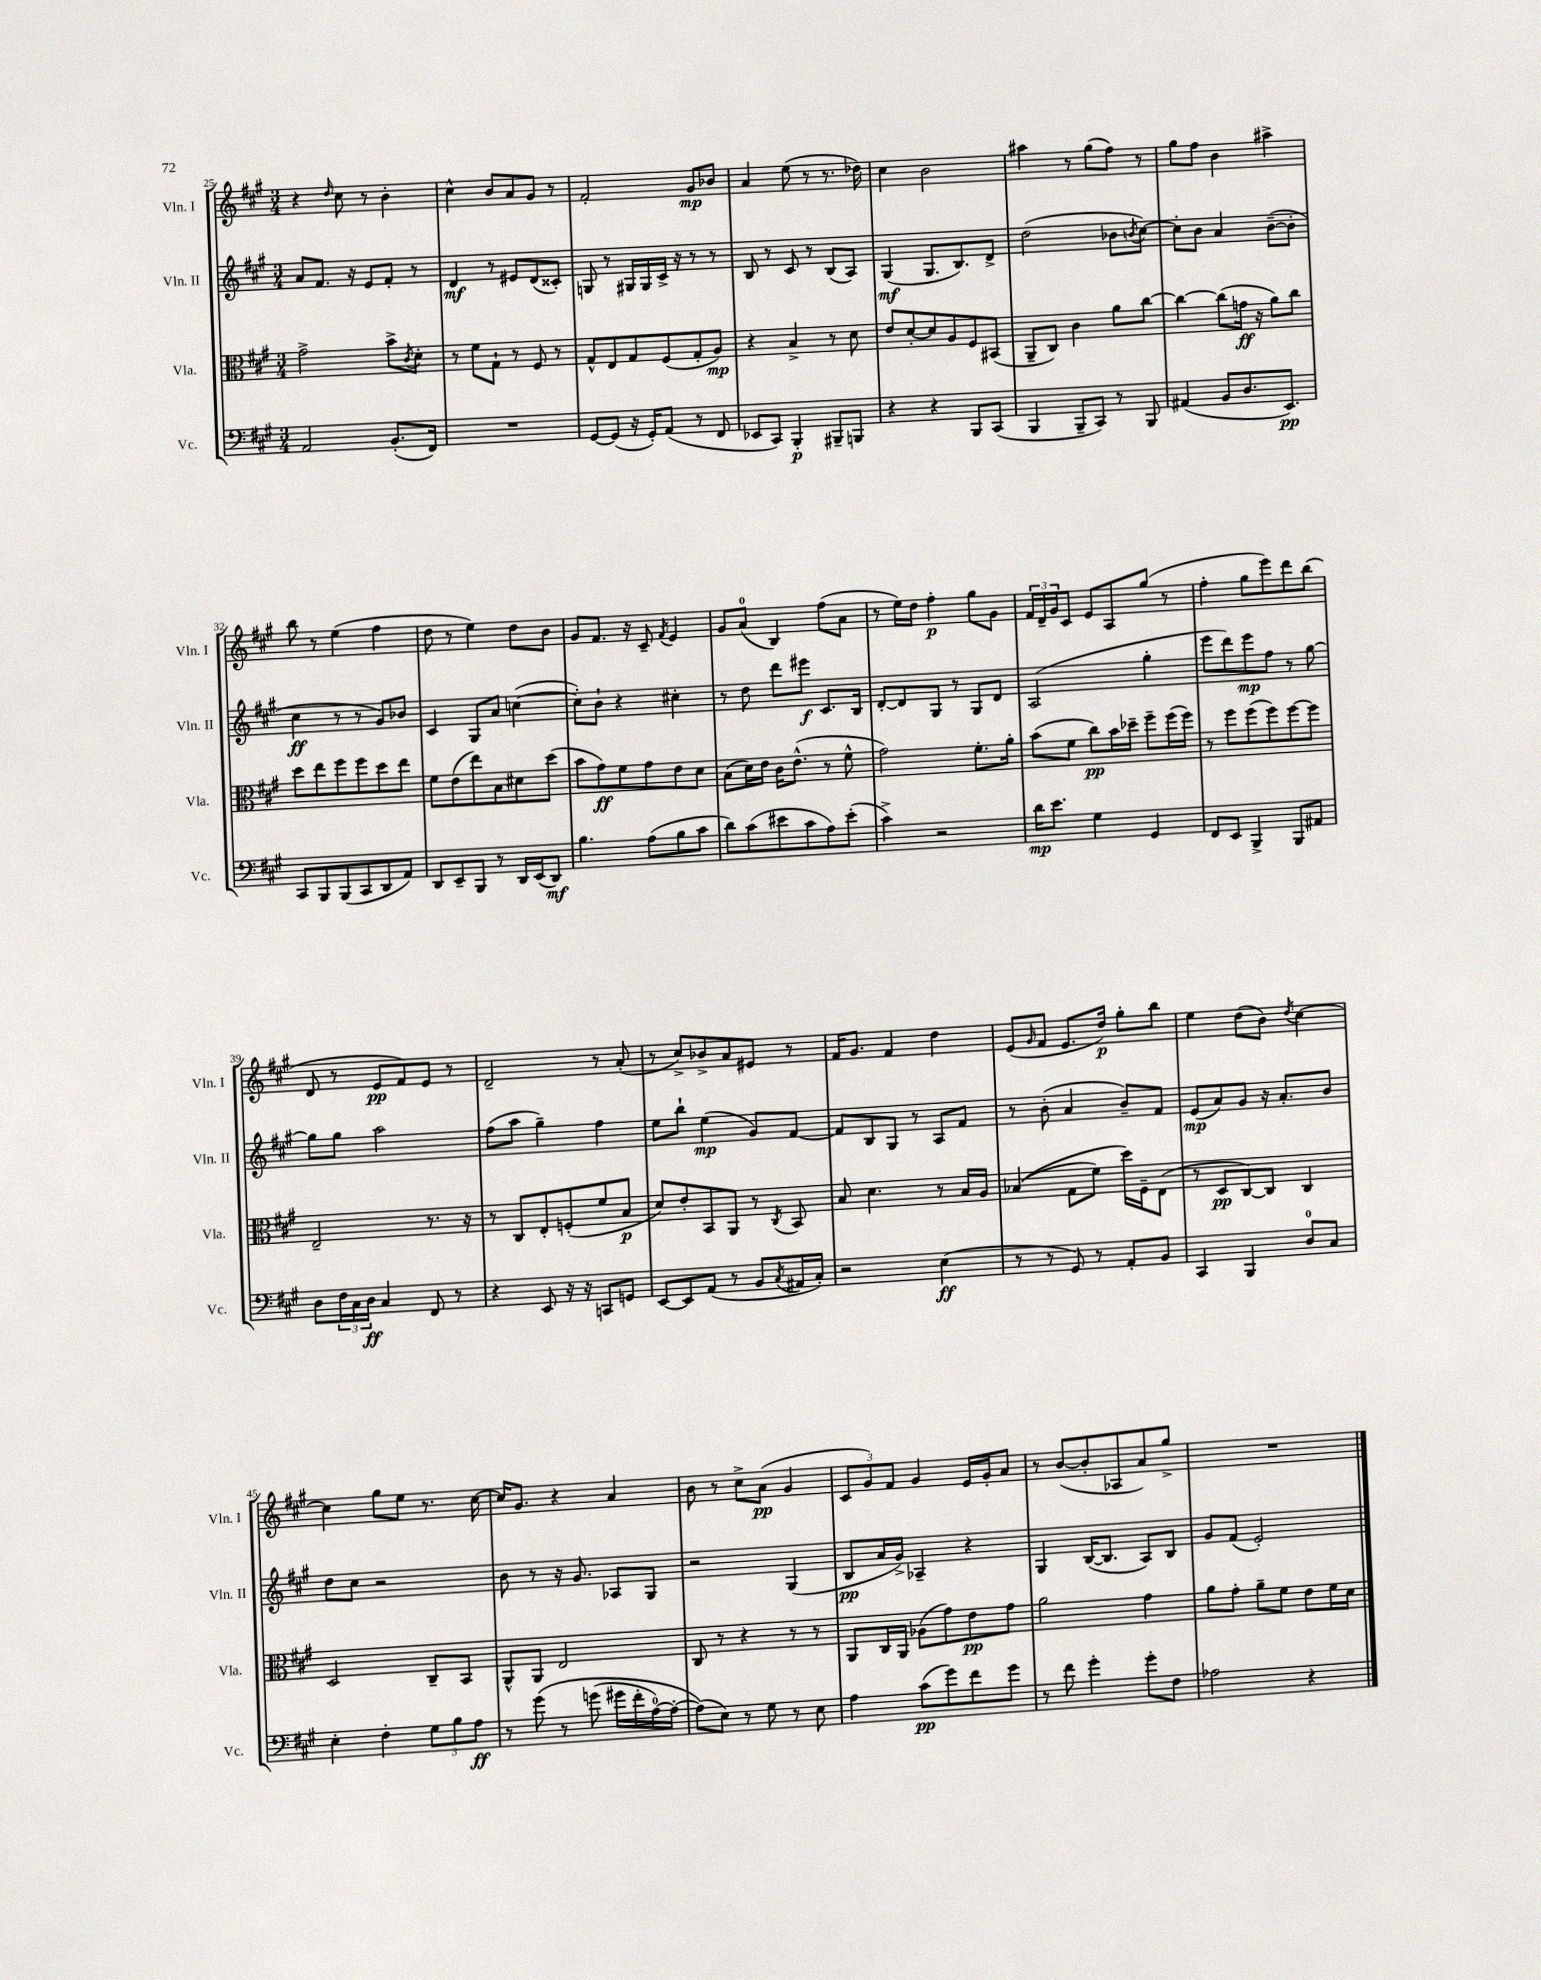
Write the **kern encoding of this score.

**kern	**kern	**kern	**kern
*staff4	*staff3	*staff2	*staff1
*clefF4	*clefC3	*clefG2	*clefG2
*k[f#c#g#]	*k[f#c#g#]	*k[f#c#g#]	*k[f#c#g#]
*M3/4	*M3/4	*M3/4	*M3/4
2AA	2g#^	8a	4r
.	.	8.f#	.
.	.	.	16qqdd
.	.	.	8cc#
.	.	16r	.
.	.	8e	8r
(8.BB'	8b^	8f#'	4b'
.	8qc#	.	.
.	8d'	8r	.
16FF#)	.	.	.
=	=	=	=
2.r	8r	4d	4cc#^^
.	8f#	.	.
.	8G#`	8r	8b
.	8r	8e#	8a
.	8F#	(8d	8g#
.	8r	8c##')	8r
=	=	=	=
[8GG#	8G#^^	8G	2f#'
(8GG#]	8E	8r	.
16r	8G#	16G#	.
16GG#')	.	16G#	.
(8AA	(8F#	16c#^	.
.	.	16r	.
8r	8G#'	8r	8g#
8FF#	8A)	8r	8b-
=	=	=	=
8EE-	4r	8B	4a
8CC#)	.	8r	.
4BBB'	4B^	8c#	(8ee
.	.	8r	8r
8BBB#~	8r	(8B	8.r
8BBB	8d	8A)	.
.	.	.	16dd-)
=	=	=	=
4r	8e	(4G#	4cc#
.	[8d'	.	.
4r	8d]	8.G#	2b
.	8A	.	.
.	.	8.B)	.
8BBB	8F#	.	.
(8CC#	(8BB#	8d^	.
=	=	=	=
4BBB	8AA~	(2dd	4aa#
.	8C#)	.	.
8BBB~	4c#	.	8r
8CC#)	.	.	(8gg#
8r	8a	8b-	8ff#)
.	.	8qb	.
8BBB	[8cc#	[8cc#)	8r
=	=	=	=
(4AA#	4cc#_	8cc#']	8gg#
.	.	8b	8ff#
8BB	(8cc#]	4a	4b
8.D	16g	.	.
.	16r	.	.
.	8a)	([8b~	4aa#^
8.EE)	.	.	.
.	8cc#	8b']	.
=	=	=	=
8CC#	8dd	4cc#	8bb
8BBB	8ee	.	8r
(8BBB	8ff#	8r	(4ee
8CC#	8ff#	8r	.
8DD	8dd	8g#)	4ff#
8AA)	8ee	8b-	.
=	=	=	=
8DD	8f#	4c#	8dd
8EE~	(8e	.	8r
8BBB	8ee)	8G#	4ee)
8r	8B	8a	.
16DD	8d#	([4cc	8dd
(16EE	.	.	.
8DD)	(8dd	.	8b
=	=	=	=
4.B	8b	8cc'])	8g#
.	8g#)	8b`	8.f#
.	8f#	4r	.
.	.	.	16r
(8A	8g#	.	8c#~
.	.	.	8qf#
8B	8e	4cc#'	4e
8c#	8d	.	.
=	=	=	=
8d)	(8B	8r	8g#
(8c#	16d)	8dd	(8a
.	16e	.	.
8e#	16c#	8ddd	4B)
.	(8.e^^	.	.
8c#	.	8eee#	.
8A)	8r	8.c#	(8ff#
(8e#'	8f#^^	.	8a
.	.	16B	.
=	=	=	=
4c#^)	2g#)	[8d'	8r
.	.	8d]	16ee)
.	.	.	16dd
2r	.	8G#	4ff#'
.	.	8r	.
.	8.f#'	8G#	8gg#
.	.	8d	8g#
.	16a'	.	.
=	=	=	=
16d	(8b	(2A	24f#
.	.	.	24d~
8.e	.	.	.
.	.	.	24g#
.	8f#	.	8c#
4G#	8cc#)	.	8e
.	16b	.	8A
.	16dd-~	.	.
4GG#	8ff#~	4gg#'	(8gg#
.	(16ff#	.	8r
.	16ff#)	.	.
=	=	=	=
8FF#	8r	8eee	4ff#'
8EE	8ff#	8ddd)	.
4BBB^	(8ff#	8eee	8gg#
.	8ff#)	8ff#	8eee)
8BBB	[8ff#	8r	8ddd
8AA#	8ff#]	[8gg#	(8bb
=	=	=	=
8D	2E~	8gg#]	8d
24F#	.	8gg#	8r
24C#	.	.	.
24D	.	.	.
4C#	.	2aa	8e
.	.	.	8f#)
8FF#	8.r	.	8e
8r	.	.	8r
.	16r	.	.
=	=	=	=
4r	8r	(8ff#	2d~
.	8C#	8aa	.
8EE	8E'	4gg#~)	.
16r	(8F'	.	.
16r	.	.	.
8CC	8f#	4ff#	8r
8GG	8B	.	(8a'
=	=	=	=
[8EE	8d)	8ee	8r
8EE]	8e'	8bb`	8cc#^)
(8AA	8BB	(4ee	8b-^
8r	8AA	.	8a
8BB	8r	8g#)	8e#
8qC#	8qC#	.	.
16AA#	8BB	[8f#	8r
16C#')	.	.	.
=	=	=	=
2r	8B	8f#]	16f#
.	.	.	8.g#
.	4.d	8B	.
.	.	8G#	4f#
.	.	8r	.
(4E	8r	8A	4dd
.	16B	8f#	.
.	16A	.	.
=	=	=	=
8r	&((4B-	8r	(8e
.	.	.	16qqg#
8r	.	(8b'	8f#
8GG#)	8G#	4a	8.e
8r	8f#)	.	.
.	.	.	16dd)
8AA'	16dd&)	8b~)	8gg#'
.	16F#~	.	.
8BB	(8E	8f#	8bb
=	=	=	=
4CC#	8r	(8e	4ee
.	8D	8a)	.
4BBB	[8C#)	8g#	(8dd
.	8C#]	16r	8b)
.	.	8.a'	.
.	.	.	8qdd
8D	4C#	.	[4cc#
8C#	.	8b	.
=	=	=	=
4E'	2D	8dd	4cc#]
.	.	8cc#	.
4F#'	.	2r	8gg#
.	.	.	8ee
12G#	8C#~	.	8.r
12B	.	.	.
.	8BB	.	.
12A	.	.	.
.	.	.	[16cc#
=	=	=	=
8r	8AA^^	8b	16cc#]
.	.	.	8.g#
&(8g#	8AA	8r	.
8r	2E	16r	4r
.	.	8.g#	.
(8g	.	.	.
16g#	.	8A-	4a
16f#'	.	.	.
[16A)	.	8G#	.
16A'_	.	.	.
=	=	=	=
(8A]&)	8C#	2r	8b
8E)	8r	.	8r
8r	4r	.	8cc#^
8G#	.	.	(8a
8r	8r	(4G#	4g#
8E	8r	.	.
=	=	=	=
4A	8AA	8B	12c#
.	.	.	12g#)
.	16C#	16a	.
.	.	.	12f#
.	16AA	16g#^)	.
(8c#	(8A-	4A-~	4g#
8g#)	8g#)	.	.
8f#	8e	4r	16e
.	.	.	16g#'
8g#	8g#	.	8a
=	=	=	=
8r	2a	4G#	8r
8f#	.	.	([8b
4g#'	.	([16B	8b']
.	.	8.B]	.
.	.	.	8A-
8g#'	4g#	8A)	8a)
8F#	.	8B	8gg#^
=	=	=	=
2A-	8a	8g#	2.r
.	8g#'	(8f#	.
.	8a~	2e')	.
.	8f#	.	.
4r	8e	.	.
.	16f#	.	.
.	16d	.	.
==	==	==	==
*-	*-	*-	*-
